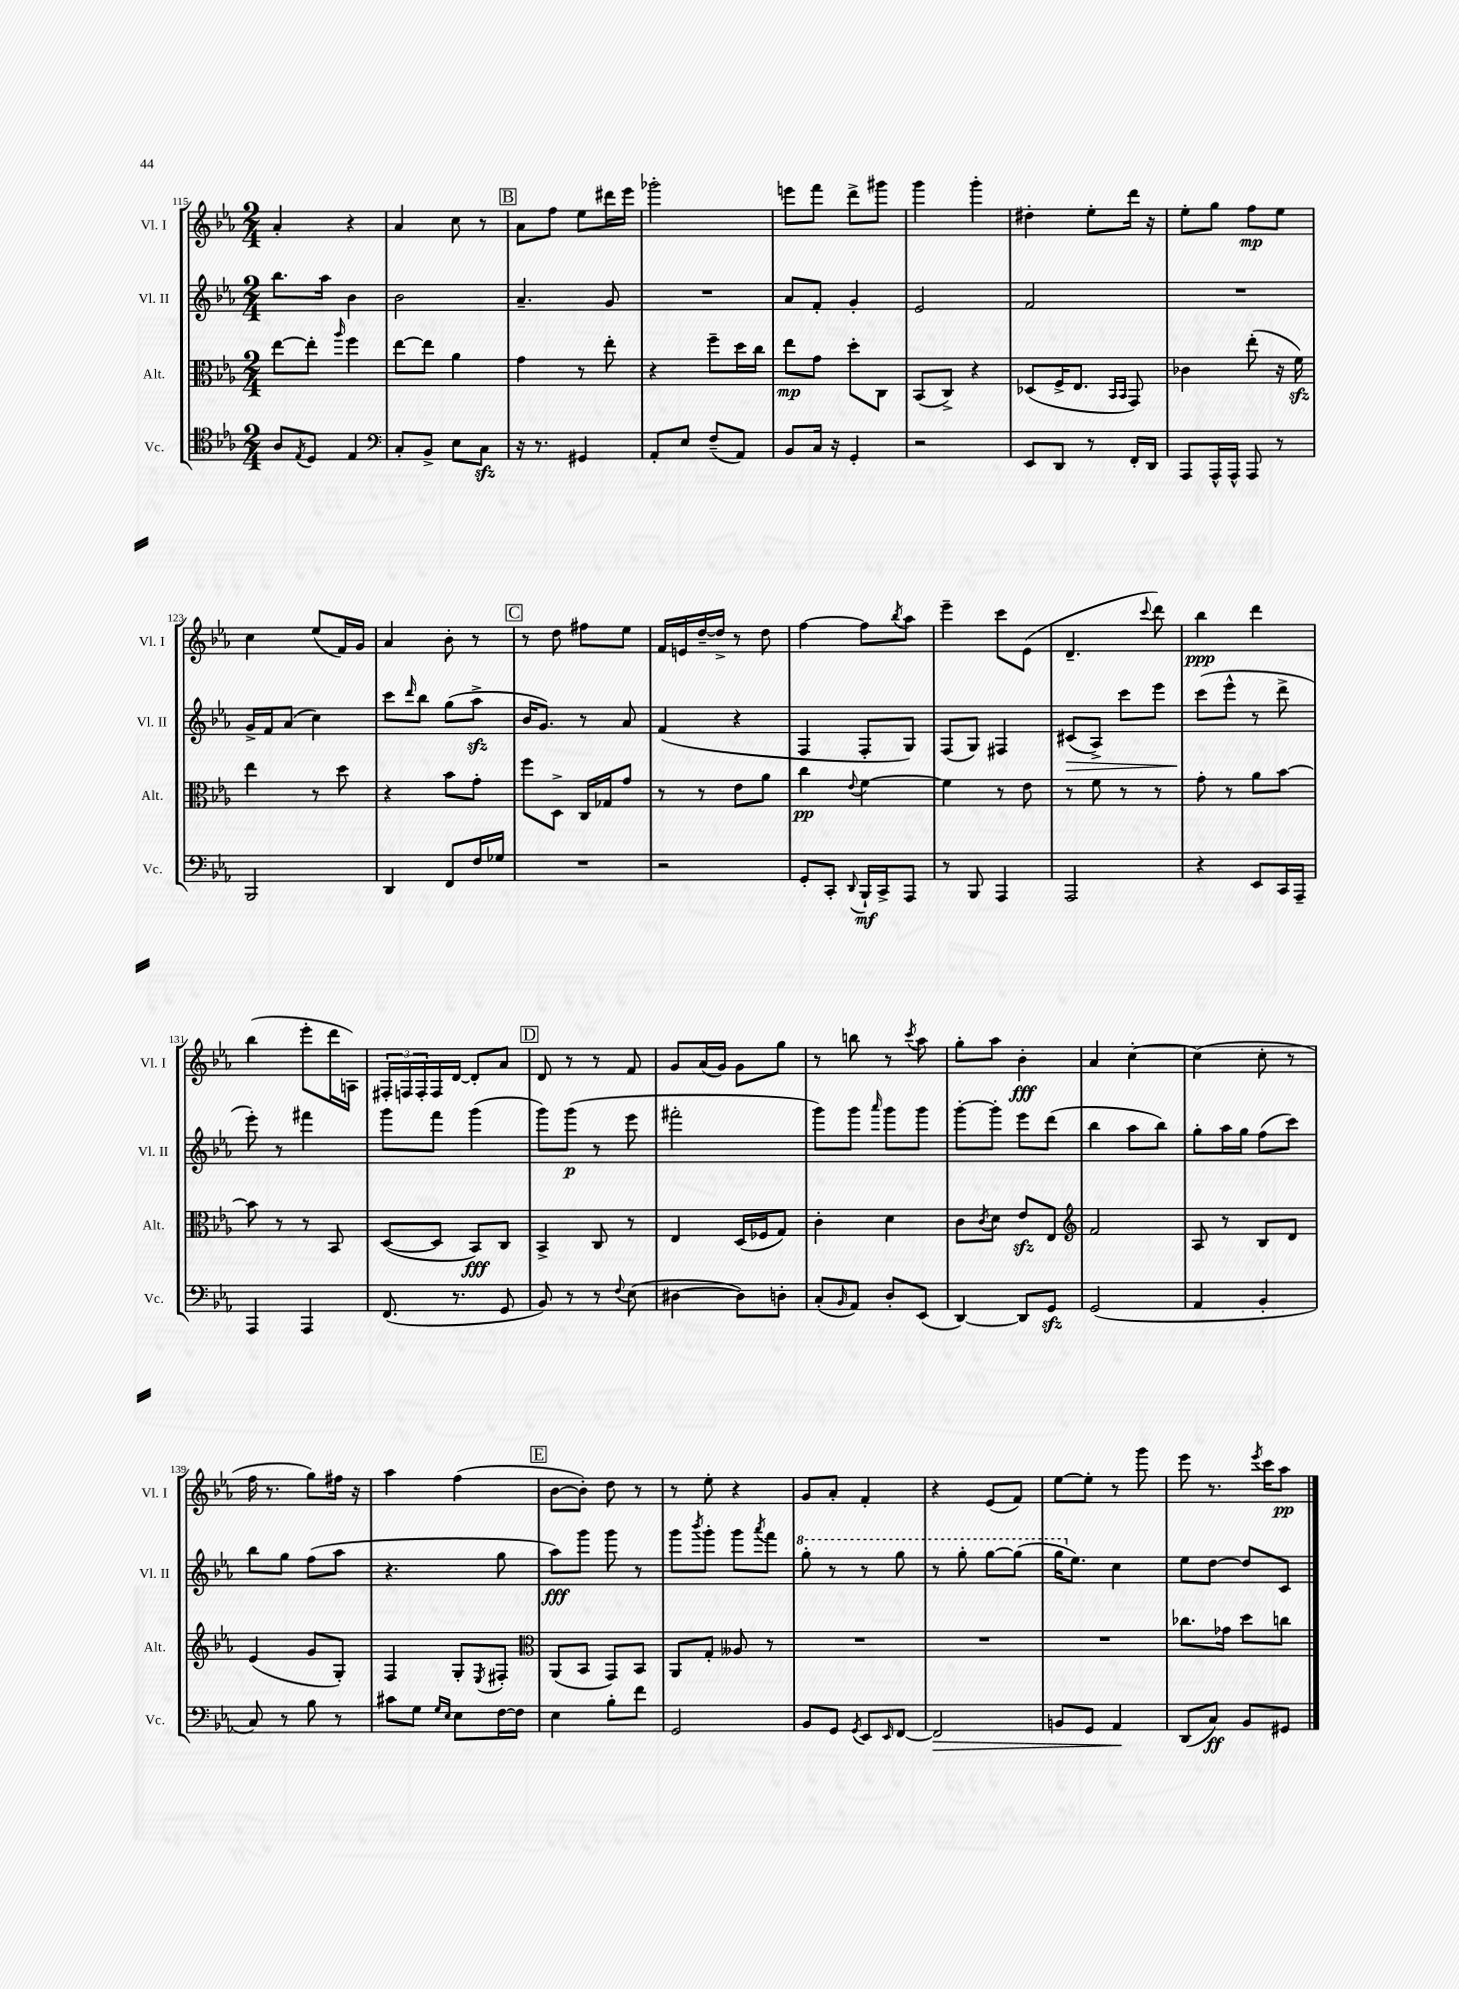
<<
\new StaffGroup <<
\new Staff = "s0" \with { instrumentName = "Vl. I" shortInstrumentName = "Vl. I" } {
    \clef treble \key ees \major \numericTimeSignature \time 2/4
    aes'4-. r4 |
    aes'4 c''8 r8 |
    \mark \markup { \box "B" } aes'8 f''8 ees''8 dis'''16 ees'''16 |
    ges'''2-. |
    e'''8 f'''8 d'''8-> gis'''8 |
    g'''4 g'''4-. |
    dis''4-. ees''8-. d'''16 r16 |
    ees''8-. g''8 f''8\mp ees''8 |
    c''4 ees''8( f'16) g'16 |
    aes'4 bes'8-. r8 |
    \mark \markup { \box "C" } r8 d''8 fis''8 ees''8 |
    f'16 e'16 d''16~-- d''16-> r8 d''8 |
    f''4~ f''8 \acciaccatura { bes''8 } aes''8 |
    ees'''4-- c'''8 ees'8( |
    d'4.-- \appoggiatura { c'''8 } d'''8) |
    bes''4\ppp d'''4 |
    bes''4( ees'''8-. d'''16 a16) |
    \tuplet 3/2 { fis16-. f16 f16-. } f16 d'16~ d'8-. aes'8 |
    \mark \markup { \box "D" } d'8 r8 r8 f'8 |
    g'8 aes'16( g'16) g'8 g''8 |
    r8 b''8 r8 \acciaccatura { c'''8 } aes''8 |
    g''8-. aes''8 bes'4-.\fff |
    aes'4 c''4~-. |
    c''4( c''8-. r8 |
    f''16 r8. g''8) fis''16 r16 |
    aes''4 f''4( |
    \mark \markup { \box "E" } bes'8~ bes'8-.) d''8 r8 |
    r8 ees''8-. r4 |
    g'8 aes'8-. f'4-. |
    r4 ees'8( f'8) |
    ees''8~ ees''8-. r8 g'''8 |
    ees'''8 r8. \acciaccatura { ees'''8 } c'''16 aes''8\pp \bar "|." |
}
\new Staff = "s1" \with { instrumentName = "Vl. II" shortInstrumentName = "Vl. II" } {
    \clef treble \key ees \major \numericTimeSignature \time 2/4
    bes''8. aes''16 bes'4 |
    bes'2 |
    \mark \markup { \box "B" } aes'4.-- g'8 |
    R2 |
    aes'8 f'8-. g'4-. |
    ees'2 |
    f'2 |
    R2 |
    g'16-> f'16 aes'8( c''4) |
    c'''8 \grace { d'''16 } bes''8 g''8( aes''8->\sfz |
    \mark \markup { \box "C" } bes'16 g'8.) r8 aes'8 |
    f'4( r4 |
    f4 f8-. g8) |
    f8( g8) fis4 |
    cis'8\>( aes8->) c'''8 ees'''8 |
    c'''8\!( ees'''8-^ r8 d'''8-> |
    ees'''8-.) r8 fis'''4 |
    g'''8 f'''8 g'''4( |
    \mark \markup { \box "D" } g'''8) g'''8\p( r8 ees'''8 |
    fis'''2-. |
    g'''8) g'''8 \grace { aes'''16 } g'''8 g'''8 |
    g'''8~-. g'''8-. ees'''8 d'''8( |
    bes''4 aes''8 bes''8) |
    g''8-. aes''16 g''16 f''8( c'''8) |
    bes''8 g''8 f''8( aes''8 |
    r4. g''8 |
    \mark \markup { \box "E" } aes''8\fff) g'''8 g'''8 r8 |
    g'''8 \acciaccatura { bes'''8 } g'''8-. g'''8 \acciaccatura { aes'''8 } f'''8 |
    \ottava #1 g'''8-. r8 r8 g'''8 |
    r8 g'''8-. g'''8~ g'''8( |
    g'''16 \ottava #0 ees''8.) c''4 |
    ees''8 d''8~ d''8 c'8 \bar "|." |
}
\new Staff = "s2" \with { instrumentName = "Alt." shortInstrumentName = "Alt." } {
    \clef alto \key ees \major \numericTimeSignature \time 2/4
    ees''8~ ees''8-. \grace { aes''16 } f''4 |
    ees''8~ ees''8 aes'4 |
    \mark \markup { \box "B" } g'4 r8 ees''8-. |
    r4 f''8-- d''16 c''16 |
    ees''8\mp g'8 d''8-. c8 |
    bes,8( c8->) r4 |
    des8( f16-> ees8. \grace { bes,16 bes,16 } g,8) |
    ces'4 ees''8-.( r16 f'16\sfz) |
    ees''4 r8 d''8 |
    r4 bes'8 g'8-. |
    \mark \markup { \box "C" } f''8 d8-> c16 ges16 g'8 |
    r8 r8 ees'8 aes'8 |
    c''4\pp \appoggiatura { ees'8 } f'4~ |
    f'4 r8 ees'8 |
    r8 f'8 r8 r8 |
    g'8-. r8 aes'8 bes'8~ |
    bes'8 r8 r8 bes,8 |
    d8~( d8 bes,8\fff) c8 |
    \mark \markup { \box "D" } bes,4-> c8 r8 |
    ees4 d16( fes16 g8) |
    c'4-. d'4 |
    c'8 \acciaccatura { c'8 } d'8 ees'8\sfz ees8 |
    \clef treble f'2 |
    aes8 r8 bes8 d'8 |
    ees'4( g'8 g8-.) |
    f4 g8-. \acciaccatura { ees8 } fis8-. |
    \mark \markup { \box "E" } \clef alto aes,8( bes,8 g,8) bes,8 |
    aes,8 g8-. aeses8 r8 |
    R2 |
    R2 |
    R2 |
    ces''8. ges'16 d''8 c''8 \bar "|." |
}
\new Staff = "s3" \with { instrumentName = "Vc." shortInstrumentName = "Vc." } {
    \clef tenor \key ees \major \numericTimeSignature \time 2/4
    aes8 \acciaccatura { ees8 } d8 ees4 |
    \clef bass c8-. bes,8-> ees8 c8\sfz |
    \mark \markup { \box "B" } r16 r8. gis,4 |
    aes,8-. ees8 f8--( aes,8) |
    bes,8 c16 r16 g,4-. |
    r2 |
    ees,8 d,8 r8 f,16-. d,16 |
    aes,,8 aes,,16-^ aes,,16-^ aes,,8 r8 |
    bes,,2 |
    d,4 f,8 f16 ges16 |
    \mark \markup { \box "C" } R2 |
    r2 |
    g,8-. c,8-. \appoggiatura { d,8 } bes,,16-!\mf c,16-> aes,,8 |
    r8 bes,,8 aes,,4 |
    aes,,2 |
    r4 ees,8 c,16 aes,,16-- |
    aes,,4 aes,,4 |
    f,8.( r8. g,8 |
    \mark \markup { \box "D" } bes,8) r8 r8 \appoggiatura { f8 } ees8( |
    dis4~ dis8) d8-. |
    c8-.( \grace { bes,16 } aes,8) d8-. ees,8( |
    d,4~) d,8 g,8\sfz |
    g,2( |
    aes,4 bes,4-. |
    c8) r8 bes8 r8 |
    cis'8 g8 \grace { g16 ees16 } ees8 f16~ f16 |
    \mark \markup { \box "E" } ees4 bes8-. f'8 |
    g,2 |
    bes,8 g,8 \acciaccatura { g,8 } ees,8 \grace { ees,16 } f,8~ |
    f,2\> |
    b,8 g,8 aes,4\! |
    d,8( c8\ff) bes,8 gis,8 \bar "|." |
}
>>
>>
\layout { \context { \Score currentBarNumber = #115 } }
